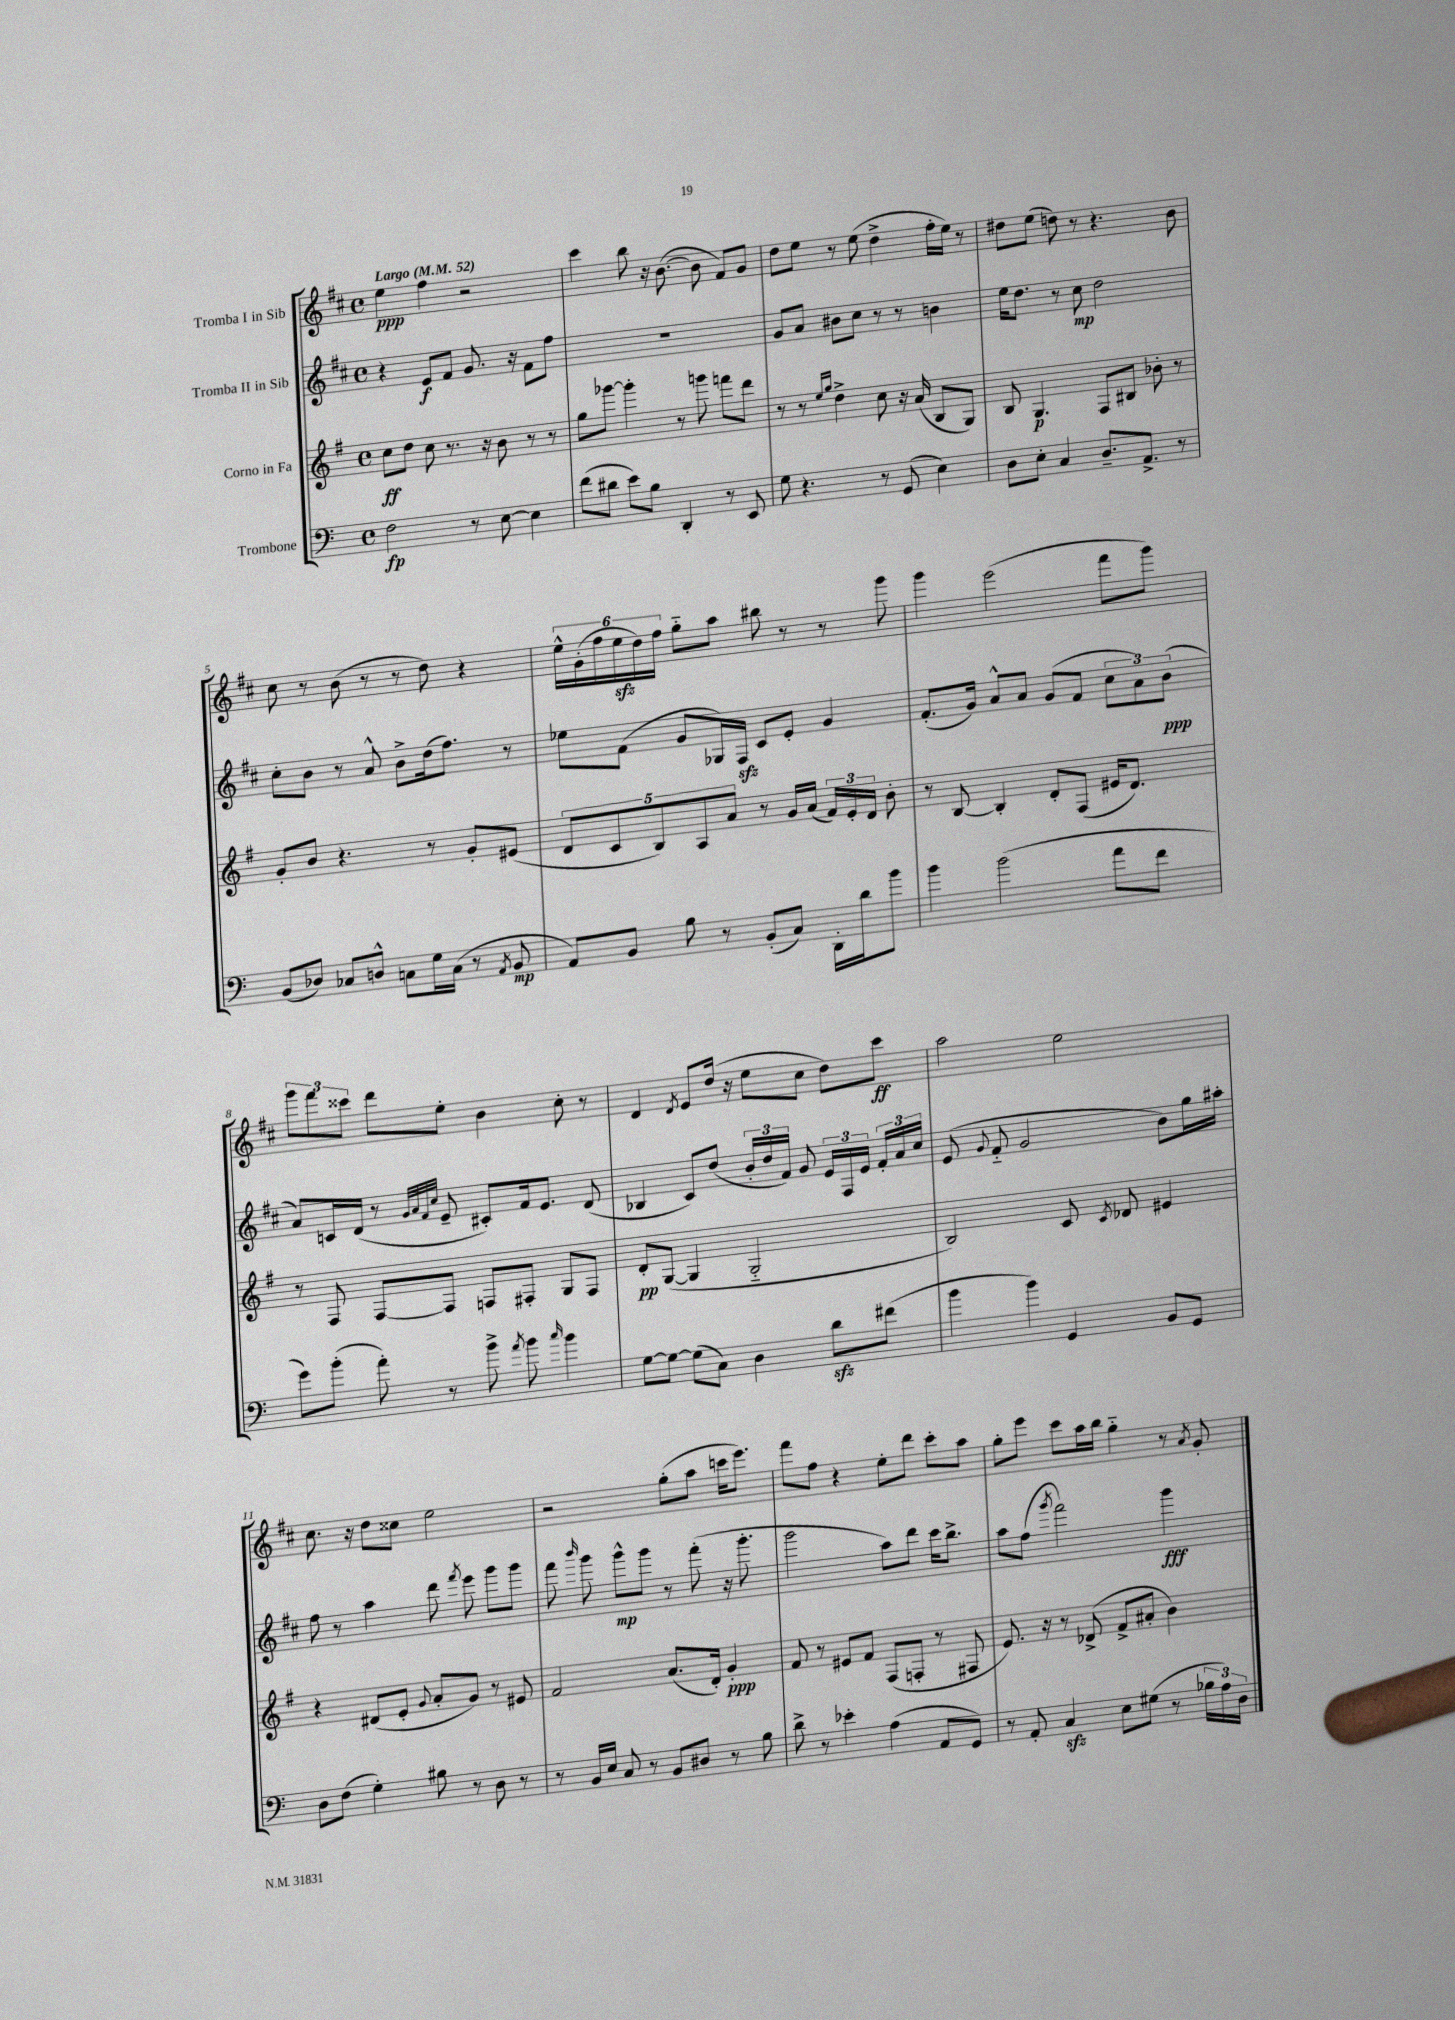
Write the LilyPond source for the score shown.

<<
\new StaffGroup <<
\new Staff = "s0" \with { instrumentName = "Tromba I in Sib" } {
    \clef treble \key d \major \defaultTimeSignature \time 4/4 \tempo "Largo" 4 = 52
    \autoBeamOff e''4\ppp fis''4 r2 |
    cis'''4 b''8 r16 b'8.~( b'8 fis'8[) g'8] |
    d''8[ e''8] r8 e''8( d''4-> fis''16[-. e''16]) r8 |
    dis''8[ e''8]( d''8) r8 r4. b'8 |
    cis''8 r8 b'8( r8 r8 d''8) r4 |
    \tuplet 6/4 { e''16[-^ g'16-.( fis''16 e''16\sfz d''16) fis''16] } g''8[-_ a''8] bis''8 r8 r8 g'''8 |
    g'''4 e'''2( fis'''8[ g'''8]) |
    \tuplet 3/2 { g'''8[ fis'''8 cisis'''8] } d'''8[ e''8]-. b'4 cis''8-. r8 |
    d'4 \acciaccatura { d'8 } e'8[ d''16]( r16 e''8[ cis''8] d''8[) cis'''8]\ff |
    a''2 e''2 |
    cis''8. r16 d''8[ cisis''8] e''2 |
    r2 g''8[-.( a''8] c'''16[ e'''8.]) |
    fis'''8[ fis''8] r4 e''8[-. d'''8] cis'''8[-. a''8] |
    g''8[-. e'''8] cis'''8[ a''16 b''16] g''4-_ r8 \acciaccatura { a'8 } g'8-. \bar "|." |
}
\new Staff = "s1" \with { instrumentName = "Tromba II in Sib" } {
    \clef treble \key d \major \defaultTimeSignature \time 4/4
    \autoBeamOff r4 e'8[\f fis'8] g'8. r16 fis'8[ fis''8] |
    R1 |
    g'8[ a'8] bis'8[ cis''8] r8 r8 b'4 |
    e''16[ d''8.] r8 cis''8\mp d''2 |
    cis''8[-. b'8] r8 a'8-^ b'8[-> d''16( fis''8.]) r8 |
    ees''8[ fis'8]( g'8[ ges16) fis16]\sfz cis'8[ e'8]-. g'4 |
    fis'8.[-.( g'16]) a'8[-^ a'8] g'8[( fis'8] \tuplet 3/2 { cis''8[ a'8) b'8]\ppp( } |
    a'8[) c'16 d'16]( r8 \grace { g'32[ a'32 fis'32 cis''32] } e'8-- cis'8[-.) fis'16 e'8.] d'8( |
    bes4 cis'8[) d''8]( \tuplet 3/2 { b'16[-. d''16 fis'16]) } g'8 \tuplet 3/2 { e'16[ fis16 e'16] } \tuplet 3/2 { fis'16[-. a'16 cis''16] } |
    e'8( \appoggiatura { g'8 } fis'8-_ g'2 b'8[) g''16 ais''16]-. |
    fis''8 r8 a''4 d'''8 \acciaccatura { fis'''8 } e'''8 g'''8[ g'''8] |
    fis'''8 \grace { b'''16 } g'''8 g'''8[-^\mp g'''8] r8 fis'''8-.( r16 g'''8.-. |
    g'''2 a''8[) d'''8] cis'''16[ b''8.]-> |
    a''8[ fis''8]( \acciaccatura { g'''8 } fis'''2) g'''4\fff \bar "|." |
}
\new Staff = "s2" \with { instrumentName = "Corno in Fa" } {
    \clef treble \key g \major \defaultTimeSignature \time 4/4
    \autoBeamOff c''8[\ff d''8] c''8 r8. r16 b'8 r8 r8 |
    g''8[ ges'''8]~ ges'''4-. r8 g'''8 f'''8[ d'''8] |
    r8 r8 \grace { e''16[ g''16] } d''4-> c''8 r16 a'16( b8[ g8]) |
    b8 g4.\p fis8[ bis8] bes'8-. r8 |
    g'8[-. b'8] r4. r8 g'8[-. eis'8]( |
    \tuplet 5/4 { d'8[ c'8 b8) a8 a'8] } r8 g'16[ a'16]( \tuplet 3/2 { fis'16[) e'16-. d'16] } b'8-. |
    r8 b8~ b4-. d'8[-. fis8]( eis'16[ d'8.]) |
    r8 fis8 fis8[~ fis8] f8[ fis8]-. g8[ fis8] |
    d'8[-.\pp g8]~( g4 g2-_ |
    b2) c'8 \acciaccatura { c'8 } des'8 eis'4 |
    r4 dis'8[( e'8]-. \appoggiatura { g'8 } a'8[-. g'8]) r8 eis'8 |
    fis'2 a'8.[( d'16]-.) g'4-.\ppp |
    fis'8 r8 eis'8[ fis'8] fis8[( f8]-. r8 fis8 |
    e'8.) r16 r8 des'8->( fis'8[-> ais'8]-. b'4) \bar "|." |
}
\new Staff = "s3" \with { instrumentName = "Trombone" } {
    \clef bass \key c \major \defaultTimeSignature \time 4/4
    \autoBeamOff f2\fp r8 e8~ e4 |
    f'8[( dis'8] e'8[) b8] d,4-. r8 e,8 |
    g8 r4. r8 g,8( e4) |
    d8[ e8]-. c4 d8.[-- a,8.]-> r8 |
    b,8[( des8]) ces8[ d8]-^ c8[ g16 c16]( r8 \acciaccatura { a,8 } b,8\mp |
    a,8[) b,8] b8 r8 b,8[-.( c8]) d,16[-. d'16 b'8] |
    b'4 b'2( a'8[ f'8] |
    g'8[) b'8]-.( a'8-.) r8 b'8-> \acciaccatura { a'8 } b'8 \grace { c''16 } b'4 |
    g8[~ g8]~ g8[( c8]) d4 d'8[\sfz fis'8]( |
    b'4 b'4) g,4 b,8[ g,8] |
    d8[ f8]( g4-.) bis8 r8 d8 r8 |
    r8 b,16[ e16] c8 r8 b,8[ dis8] r8 b8 |
    d'8-> r8 ees'4-. a4( a,8[ g,8]) |
    r8 a,8-. c4\sfz e8[ gis8]( r8 \tuplet 3/2 { bes16[ a16) d16] } \bar "|." |
}
>>
>>
